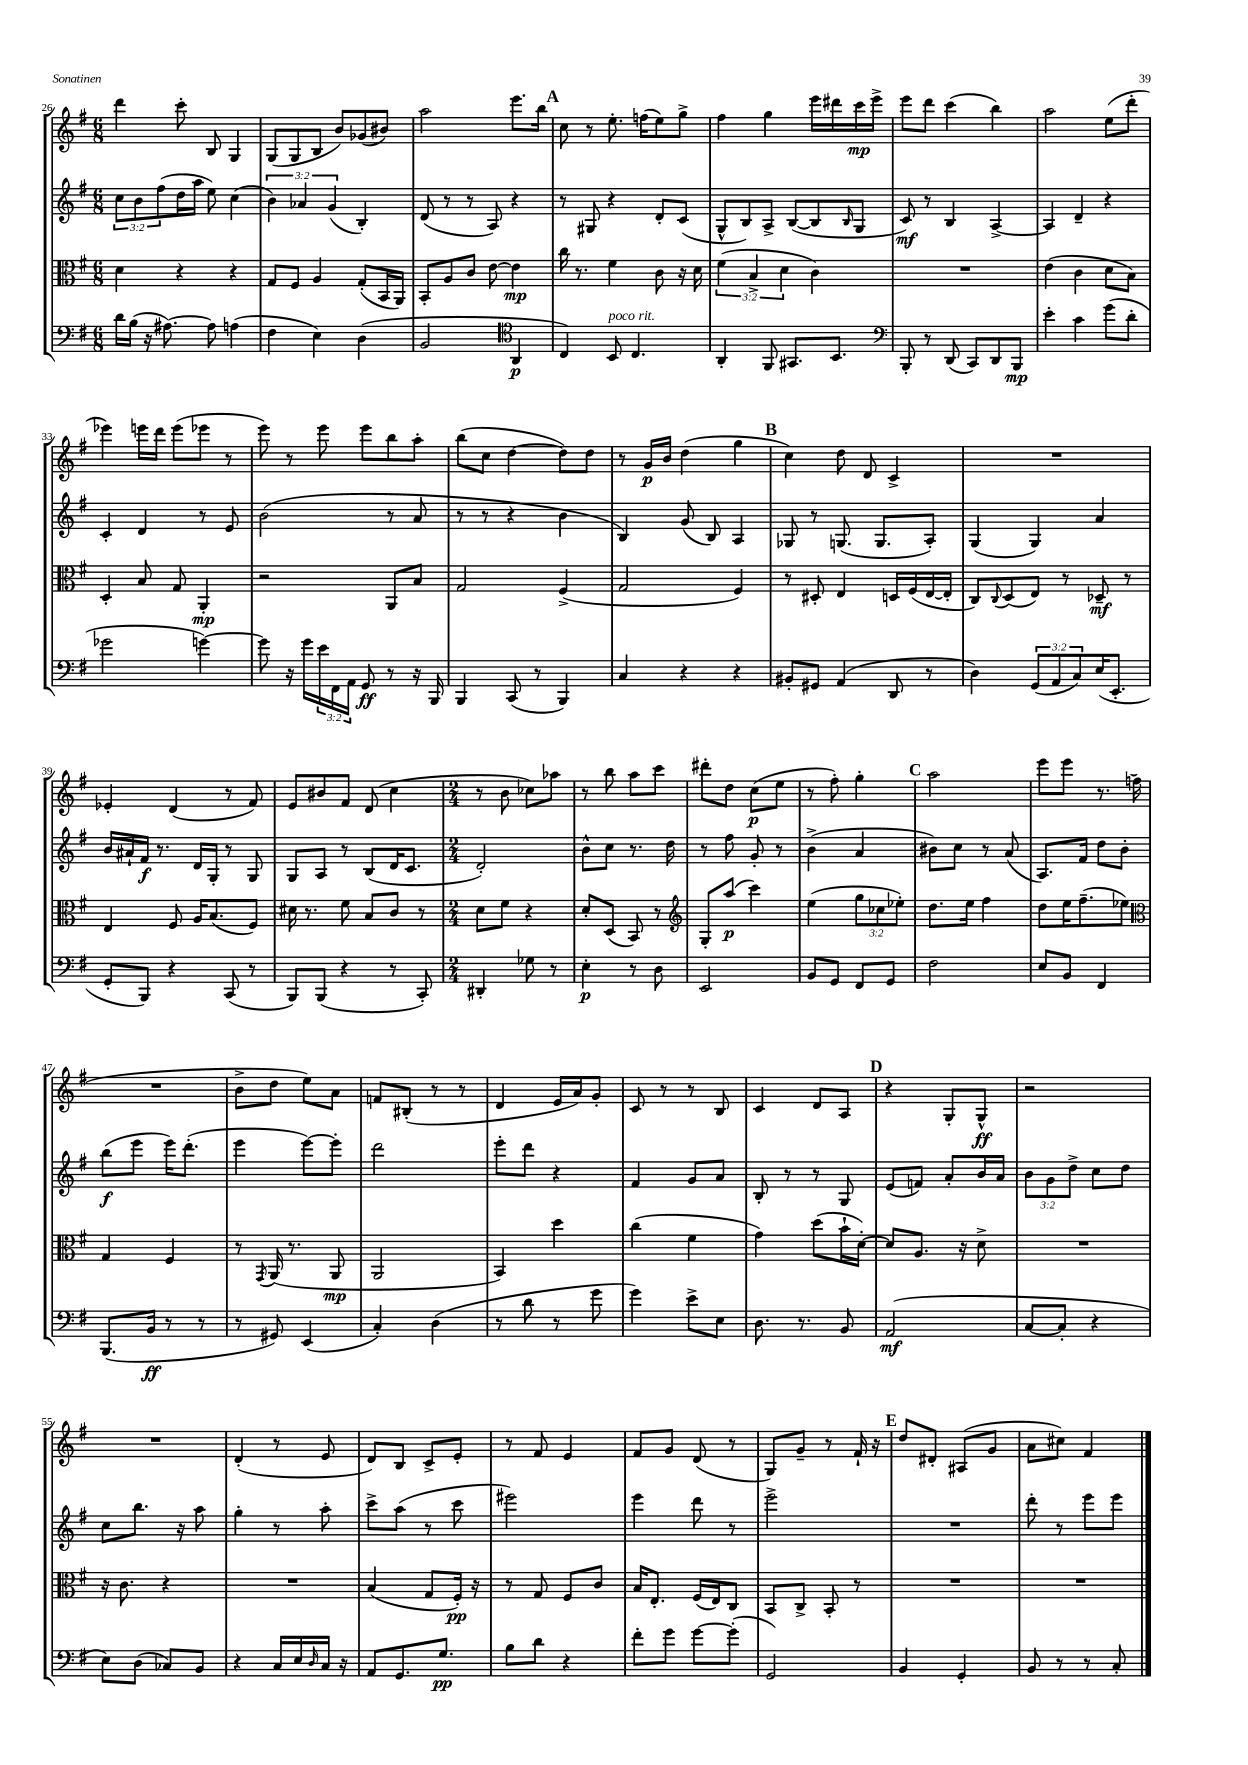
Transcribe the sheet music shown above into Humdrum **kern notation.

**kern	**kern	**kern	**kern
*staff4	*staff3	*staff2	*staff1
*clefF4	*clefC3	*clefG2	*clefG2
*k[f#]	*k[f#]	*k[f#]	*k[f#]
*M6/8	*M6/8	*M6/8	*M6/8
16d	4d	12cc	4ddd
(16B	.	.	.
.	.	12b	.
16r	.	.	.
.	.	(12ff#	.
[8.A#)	.	.	.
.	4r	16dd	8ccc'
.	.	16aa	.
8A#]	.	8ee)	8B
(4A	4r	(4cc	4G
=	=	=	=
4F#	8G	6b)	(8G
.	8F#	.	8G
.	.	6a-	.
4E)	4A	.	8B
.	.	(6g	.
.	.	.	8b)
(4D	(8G'	4B')	(8g-
.	16BB	.	8b#)
.	16AA)	.	.
=	=	=	=
2BB	8BB'	(8d	2aa
.	8A	8r	.
.	8c	8r	.
.	[8e	8A)	.
*clefC4	*	*	*
4AA	4e]	4r	8.eee
.	.	.	16bb
=	=	=	=
4C)	16cc	8r	8cc
.	8.r	.	.
.	.	8G#	8r
8BB	4f#	4r	8.ee'
4.C	.	.	.
.	.	.	(16ff
.	8c	8d'	8ee)
.	16r	(8c	8gg^
.	16d	.	.
=	=	=	=
4AA'	(6f#	8G^^	4ff#
.	.	8B)	.
.	6B^	.	.
8FF#	.	8A^	4gg
.	6d	.	.
8.GG#	.	([8B	.
.	4c)	8B]	16eee
8.BB	.	.	16ddd#
.	.	16qqB	.
.	.	8G	16ccc
.	.	.	16eee^
=	=	=	=
*clefF4	*	*	*
8BBB'	2.r	8c)	8eee
8r	.	8r	8ddd
(8DD	.	4B	(4ccc
8CC)	.	.	.
8DD	.	[4A^	4bb)
8BBB	.	.	.
=	=	=	=
4e'	(4e	4A]	2aa
4c	4c	4d~	.
(8g	8d	4r	(8ee
8d'	8B)	.	8ddd'
=	=	=	=
2g-	4D'	4c'	4eee-)
.	8B	4d	16eee
.	.	.	16ddd
.	8G	.	(8eee
[4g)	4AA'	8r	8eee-
.	.	8e	8r
=	=	=	=
8g]	2r	(2b	8eee)
16r	.	.	8r
16g	.	.	.
24e	.	.	8eee
24FF#	.	.	.
24AA	.	.	.
8GG	.	.	8eee
8r	8AA	8r	8bb
16r	8B	8a	8aa'
16BBB	.	.	.
=	=	=	=
4BBB	2G	8r	(8bb
.	.	8r	8cc
(8CC	.	4r	[4dd
8r	.	.	.
4BBB)	(4F#^	4b	8dd])
.	.	.	8dd
=	=	=	=
4C	2G	4B)	8r
.	.	.	16g
.	.	.	16b
4r	.	(8g	(4dd
.	.	8B)	.
4r	4F#)	4A	4gg
=	=	=	=
8BB#'	8r	8G-	4cc)
8GG#	8D#'	8r	.
(4AA	4E	(8.G	8dd
.	.	.	8d
.	.	8.G	.
8DD	16D	.	4c^
.	(16F#	.	.
8r	[16E	8A')	.
.	16E']	.	.
=	=	=	=
4D)	8C)	(4G	2.r
.	8qqC	.	.
.	(8D	.	.
(12GG	8E)	4G)	.
12AA	.	.	.
.	8r	.	.
12C)	.	.	.
(16E	8D-~	4a	.
8.EE'	.	.	.
.	8r	.	.
=	=	=	=
8GG'	4E	16b	4e-'
.	.	16a#`	.
8BBB)	.	16f#	.
.	.	8.r	.
4r	8F#	.	(4d
.	16A	16d	.
.	(8.B	16G'	.
(8CC	.	8r	8r
8r	8F#)	8G	8f#)
=	=	=	=
8BBB)	16d#	8G	8e
.	8.r	.	.
(8BBB	.	8A	8b#
4r	8f#	8r	8f#
.	8B	(8B	(8d
8r	8c	16d	4cc
.	.	8.c	.
8CC')	8r	.	.
=	=	=	=
*M2/4	*M2/4	*M2/4	*M2/4
4DD#'	8d	2d')	8r
.	8f#	.	8b
8G-	4r	.	8cc-)
8r	.	.	8aa-
=	=	=	=
4E'	8d'	8b^^	8r
.	(8D	8cc	8bb
8r	8BB)	8.r	8aa
8D	8r	.	8ccc
.	.	16dd	.
=	=	=	=
*	*clefG2	*	*
2EE	8G'	8r	8ddd#'
.	(8aa	8ff#	8dd
.	4ccc)	8g'	(8cc
.	.	8r	8ee
=	=	=	=
8BB	(4ee	(4b^	8r
8GG	.	.	8ff#')
8FF#	12gg	4a	4gg'
.	12cc-	.	.
8GG	.	.	.
.	12ee-')	.	.
=	=	=	=
2F#	8.dd	8b#)	2aa
.	.	8cc	.
.	16ee	.	.
.	4ff#	8r	.
.	.	(8a	.
=	=	=	=
8E	8dd	8.A)	8eee
8BB	16ee	.	8eee
.	(8.ff#~	16f#	.
4FF#	.	8dd	8.r
.	8ee-)	8b'	.
.	.	.	(16ff
=	=	=	=
*	*clefC3	*	*
(8.BBB	4G	(8bb	2r
.	.	8eee	.
16BB	.	.	.
8r	4F#	16eee)	.
.	.	(8.ddd'	.
8r	.	.	.
=	=	=	=
8r	8r	4eee	8b^
.	8qGG	.	.
8GG#)	(16AA	.	8dd
.	8.r	.	.
(4EE	.	[8eee)	8ee)
.	8AA	8eee']	8a
=	=	=	=
4C')	2AA	2ddd	8f
.	.	.	(8B#'
(4D	.	.	8r
.	.	.	8r
=	=	=	=
8r	4BB)	8eee'	4d
8d	.	8ddd	.
8r	4dd	4r	16e
.	.	.	16a)
8g	.	.	8g'
=	=	=	=
4g)	(4cc	4f#	8c
.	.	.	8r
8e^	4f#	8g	8r
8E	.	8a	8B
=	=	=	=
8.D	4g)	8B'	4c
.	.	8r	.
8.r	.	.	.
.	(8dd	8r	8d
8BB	16b`	8G	8A
.	[16d')	.	.
=	=	=	=
(2AA	8d]	(8e	4r
.	8.A	8f)	.
.	.	8a'	8G'
.	16r	.	.
.	8d^	16b	8G^^
.	.	16a	.
=	=	=	=
[8C	2r	12b	2r
.	.	12g	.
8C']	.	.	.
.	.	12dd^	.
4r	.	8cc	.
.	.	8dd	.
=	=	=	=
8E)	16r	8cc	2r
.	8.c	.	.
(8D	.	8.bb	.
8C-)	4r	.	.
.	.	16r	.
8BB	.	8aa	.
=	=	=	=
4r	2r	4gg'	(4d'
16C	.	8r	8r
16E	.	.	.
16qqD	.	.	.
16C	.	8aa'	8e
16r	.	.	.
=	=	=	=
8AA	(4B	8ccc^	8d)
8.GG	.	(8aa	8B
.	8G	8r	8c^
8.G	.	.	.
.	16F#')	8ccc	8e'
.	16r	.	.
=	=	=	=
8B	8r	2eee#)	8r
8d	8G	.	8f#
4r	8F#	.	4e
.	8c	.	.
=	=	=	=
8f#'	16B	4eee	8f#
.	8.E'	.	.
8g	.	.	8g
[8g	(16F#	8ddd	(8d
.	16E)	.	.
(8g']	8C	8r	8r
=	=	=	=
2GG)	8BB	2eee^	8G)
.	8C^	.	8g~
.	8BB'	.	8r
.	8r	.	16f#`
.	.	.	16r
=	=	=	=
4BB	2r	2r	8dd
.	.	.	8d#'
4GG'	.	.	(8A#
.	.	.	8g
=	=	=	=
8BB	2r	8ddd'	8a
8r	.	8r	8cc#)
8r	.	8eee	4f#
8C'	.	8eee	.
==	==	==	==
*-	*-	*-	*-
